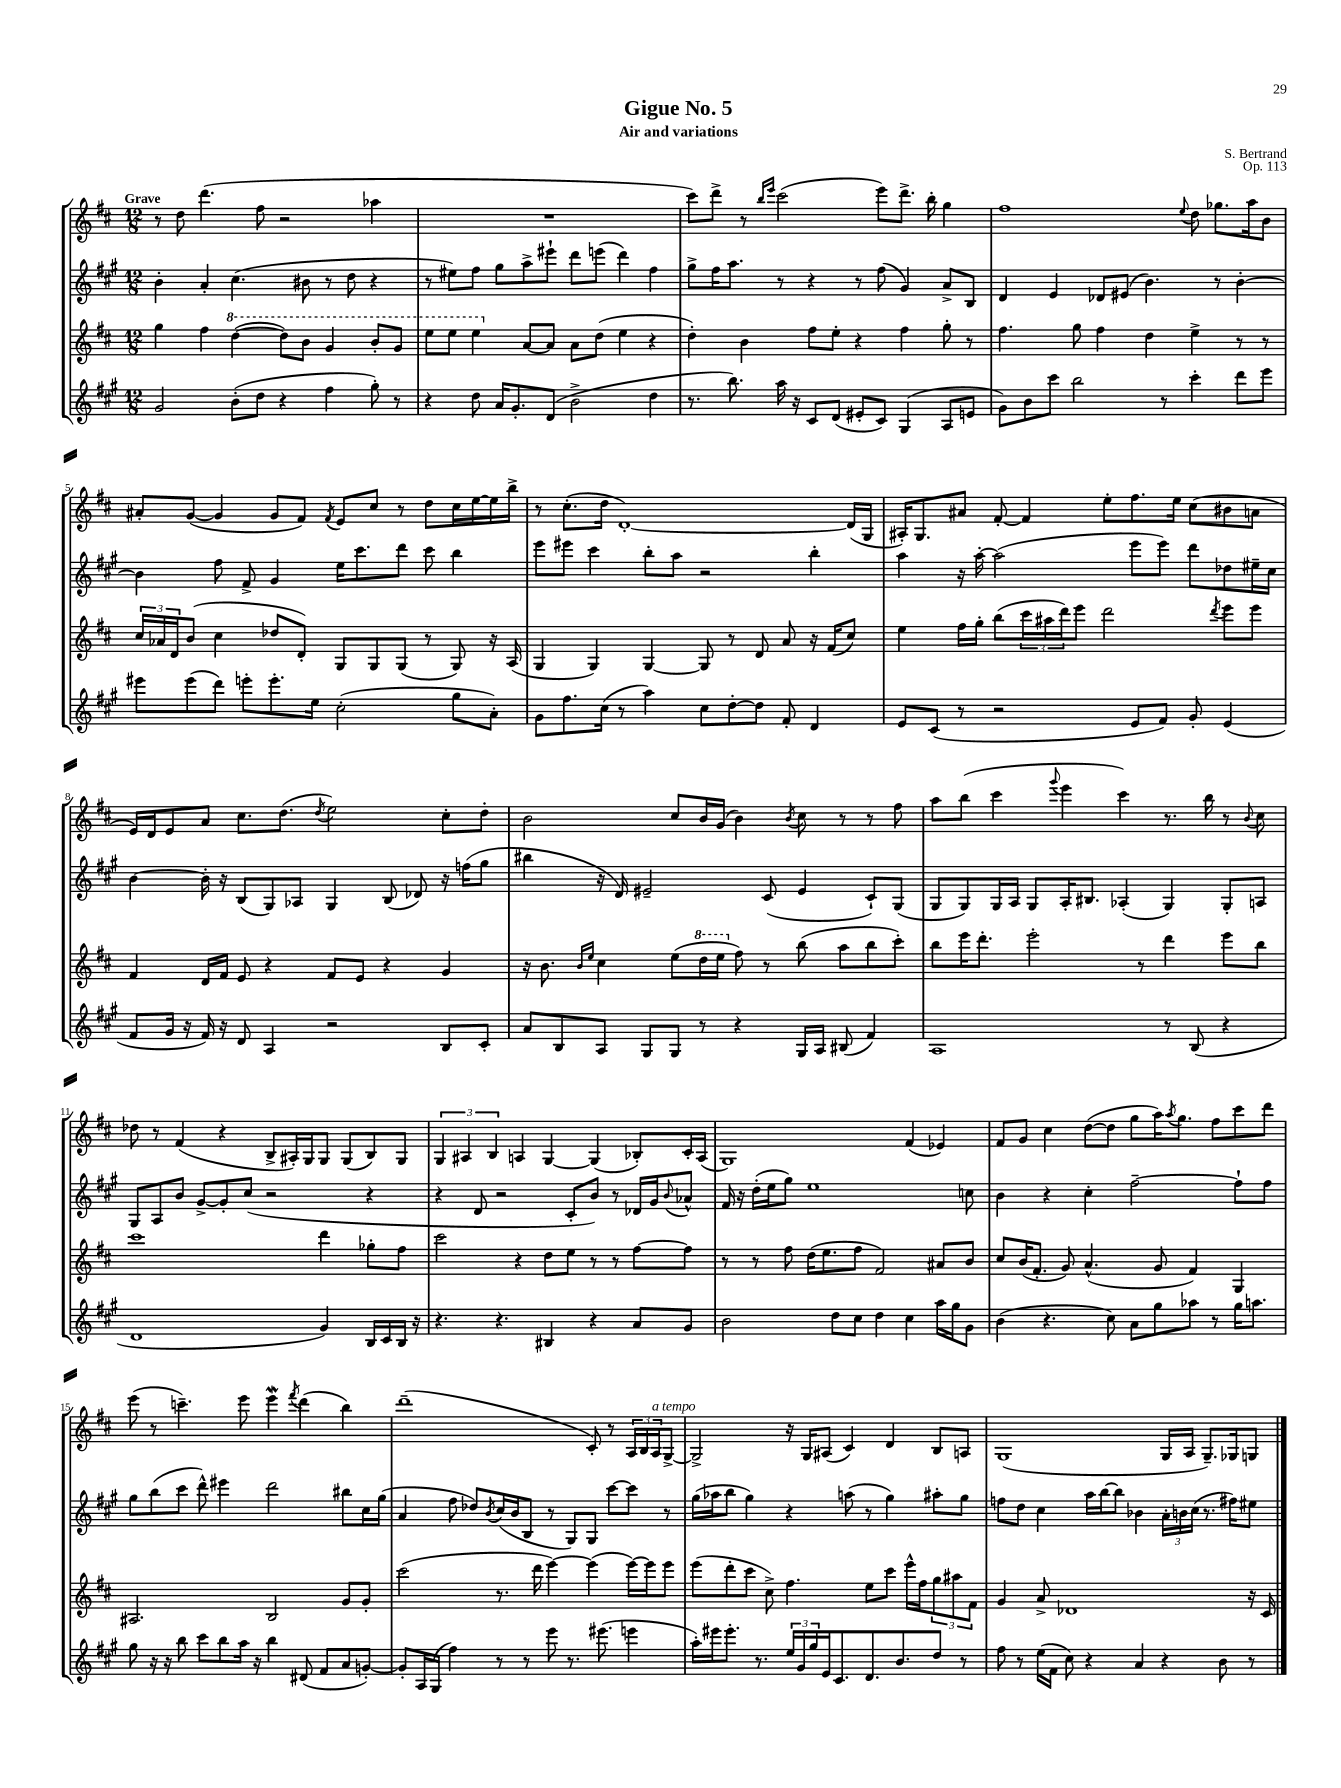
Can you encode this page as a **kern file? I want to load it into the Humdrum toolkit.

**kern	**kern	**kern	**kern
*part4	*part3	*part2	*part1
*staff4	*staff3	*staff2	*staff1
*clefG2	*clefG2	*clefG2	*clefG2
*k[f#c#g#]	*k[f#c#]	*k[f#c#g#]	*k[f#c#]
*M12/8	*M12/8	*M12/8	*M12/8
=1	=1	=1	=1
!	!	!	!LO:TX:a:B:t=Grave
2g#/	4gg\	4b'\	8r
.	.	.	8dd\
.	4ff#\	4a'/	(4.ddd\
*	*8va	*	*
(8b'\L	([4ddd\	(4.cc#\	.
8dd\J	.	.	8ff#\
4r	8ddd\L])	.	2r
.	8bb\J	8b#X\	.
4ff#\	4gg/	8r	.
.	.	8dd\	.
8gg#'\)	8bb'/L	4r	4aa-X\
8r	8gg/J	.	.
=2	=2	=2	=2
4r	8eee\L	8r	1.r
.	8eee\J	8ee#X\L)	.
8dd\	4eee\	8ff#\J	.
16a/KL	.	8gg#\L	.
8.g#'/	.	.	.
*	*X8va	*	*
.	[8a/L	8aa^\	.
(8d/J	8a/J]	8eee#X`\J	.
2b^\	8a\L	8ddd\L	.
.	(8dd\J	(8eeen\J	.
.	4ee\	4ddd\)	.
4dd\	4r	4ff#\	.
=3	=3	=3	=3
8.r	4dd'\)	8gg#^\L	8ccc#\L)
.	.	16ff#\K	8ddd^\J
8.bb\)	.	8.aa\J	.
.	4b\	.	8r
.	.	.	16qqbb/LL
.	.	.	16qqeee/JJ
16aa\	.	8r	(2ccc#\
16r	.	.	.
8c#/L	8ff#\L	4r	.
(8d/J	8ee'\J	.	.
8e#X'/L	4r	8r	.
8c#/J)	.	(8ff#\	8eee\L)
(4G#/	4ff#\	4g#/)	8.ddd^\J
.	.	.	16bb'\
8A/L	8gg'\	8a^/L	4gg\
8en/J	8r	8B/J	.
=4	=4	=4	=4
8g#\L)	4.ff#\	4d/	1ff#
8b\	.	.	.
8ccc#\J	.	4e/	.
2bb\	8gg\	.	.
.	4ff#\	8d-X/L	.
.	.	(8e#X/J	.
.	4dd\	4.b\)	.
8r	.	.	.
.	.	.	8qqee/
4ccc#'\	4ee^\	.	8dd\
.	.	8r	8.gg-X\L
8ddd\L	8r	[4b'\	.
.	.	.	16aa\k
8eee\J	8r	.	8b\J
!!LO:LB:g=z
=5	=5	=5	=5
8eee#X\L	24cc#/LL	4b\]	8a#X'/L
.	24a-X/	.	.
.	24d/J	.	.
(8eee#\	(8b/J	.	([8g/J
8ddd\J)	4cc#\	8ff#\	4g/]
8eeen'\L	.	8f#^/	.
8.eee'\	8dd-X/L	4g#/	8g/L
.	8d'/J)	.	8f#/J)
16ee\Jk	.	.	.
.	.	.	8qf#/
(2cc#'\	8G/L	16ee\KL	8e/L
.	.	8.ccc#\	.
.	8G/	.	8cc#/J
.	(8G/J	8ddd\J	8r
.	8r	8ccc#\	8dd\L
8gg#\L	8G/)	4bb\	16cc#\L
.	.	.	[16ee\
8a'\J)	16r	.	16ee\]
.	(16A/	.	16bb^\JJ
=6	=6	=6	=6
8g#\L	4G/	8eee\L	8r
8.ff#\	.	8eee#X\J	(8.cc#'\L
.	4G/)	4ccc#\	.
(16cc#\Jk	.	.	16dd\Jk
8r	.	.	[1d')
4aa\)	[4G/	8bb'\L	.
.	.	8aa\J	.
8cc#\L	8G/]	2r	.
[8dd'\	8r	.	.
8dd\J]	8d/	.	.
8f#'/	8a/	.	.
4d/	16r	4bb'\	.
.	(16f#/KL	.	.
.	8cc#/J)	.	(16d/LL]
.	.	.	16G/JJ
=7	=7	=7	=7
8e/L	4ee\	4aa\	16A#X'/KL)
.	.	.	8.G/
(8c#/J	.	.	.
8r	16ff#\LL	16r	8a#X/J
.	16gg'\JJ	[16aa'\	.
2r	(8bb\L	(2aa\]	[8f#'/
.	24ccc#\L	.	4f#/]
.	24aa#X\	.	.
.	24ddd\J)	.	.
.	8eee\J	.	.
.	2ddd\	.	8ee'\L
8e/L	.	8eee\L	8.ff#\
8f#/J)	.	8eee\J)	.
.	.	.	16ee\Jk
8g#'/	.	8ddd\L	(8cc#\L
.	8qddd/	.	.
(4e/	8eee\L	8dd-X\	8b#X\
.	8eee\J	16ee#X~\L	8an\J
.	.	16cc#\JJ	.
!!LO:LB:g=z
=8	=8	=8	=8
8f#/L	4f#/	[4b\	16e/LL)
.	.	.	16d/J
16g#/Jk	.	.	8e/
16r	.	.	.
16f#/)	16d/LL	16b'\]	8a/J
16r	16f#/JJ	16r	.
8d/	8e/	(8B/L	8.cc#\L
4A/	4r	8G#/)	.
.	.	.	(8.dd\J
.	.	8A-X/J	.
.	.	.	8qdd/
2r	8f#/L	4G#/	2ee\)
.	8e/J	.	.
.	4r	(8B/	.
.	.	8d-X/)	.
8B/L	4g/	16r	8cc#'\L
.	.	(16ffn\KL	.
8c#'/J	.	8gg#\J	8dd'\J
=9	=9	=9	=9
8a/L	16r	4bb#X\	2b\
.	8.b\	.	.
8B/	.	.	.
.	16qqb/LL	.	.
.	16qqee/JJ	.	.
8A/J	4cc#\	16r	.
.	.	16d/)	.
8G#/L	.	2e#X~/	.
8G#/J	(8ee\L	.	8cc#/L
*	*8va	*	*
8r	16ddd\L	.	16b/L
.	16eee\JJ	.	(16g/JJ
*	*X8va	*	*
4r	8ff#\)	.	4b\)
.	8r	(8c#/	.
.	.	.	8qb/
16G#/LL	(8bb\	4e#/	8cc#\
16A/JJ	.	.	.
(8B#X/	8aa\L	.	8r
4f#/)	8bb\	8c#`/L)	8r
.	8ccc#'\J)	(8G#/J	8ff#\
=10	=10	=10	=10
1A	8bb\L	8G#/L	8aa\L
.	16eee\K	8G#/)	(8bb\J
.	8.ddd'\J	.	.
.	.	16G#/L	4ccc#\
.	.	16A/JJ	.
.	2eee'\	8G#/L	.
.	.	.	8qqggg/
.	.	16A'/K	4eee\
.	.	8.B#X/J	.
.	.	(4A-X'/	4ccc#\)
.	8r	.	.
8r	4ddd\	4G#/)	8.r
(8B/	.	.	.
.	.	.	16bb\
4r	8eee\L	8G#'/L	8r
.	.	.	8qqb/
.	8bb\J	8An/J	8cc#\
!!LO:LB:g=z
=11	=11	=11	=11
1d	1ccc#	8G#/L	8dd-X\
.	.	8A/	8r
.	.	8b/J	(4f#/
.	.	[8g#^/L	.
.	.	8g#'/]	4r
.	.	(8cc#/J	.
.	.	2r	8B^/L
.	.	.	16A#X'/L)
.	.	.	16G/J
4g#/)	4ddd\	.	8G/J
.	.	.	(8G/L
16B/LL	8gg-X'\L	4r	8B/)
16c#/	.	.	.
16B/JJ	8ff#\J	.	8G/J
16r	.	.	.
=12	=12	=12	=12
4.r	2ccc#\	4r	6G/
.	.	.	6A#X/
.	.	8d/	.
.	.	.	6B/
4.r	.	2r	.
.	4r	.	4An/
4B#X/	8dd\L	.	[4G/
.	8ee\J	8c#'/L	.
4r	8r	8b/J)	(4G/]
.	8r	8r	.
8a/L	[8ff#\L	16d-X/LL	8B-X'/L)
.	.	16g#/J	.
.	.	8qqb/	.
8g#/J	8ff#\J]	8a-X^^/J	16c#'/L
.	.	.	(16A/JJ
=13	=13	=13	=13
2b\	8r	16f#/	1G)
.	.	16r	.
.	8r	(16dd'\LL	.
.	.	16ee\J	.
.	8ff#\	8gg#\J)	.
.	(16dd\KL	1ee	.
.	8.ee\	.	.
8dd\L	.	.	.
8cc#\J	8ff#\J	.	.
4dd\	2f#/)	.	.
4cc#\	.	.	(4f#/
16aa\LL	8a#X/L	.	4e-X/)
16gg#\J	.	.	.
8g#\J	8b/J	8ccn\	.
=14	=14	=14	=14
(4b\	8cc#/L	4b\	8f#/L
.	(16b/K	.	8g/J
.	8.f#'/J	.	.
4.r	.	4r	4cc#\
.	8g/)	.	.
.	(4.a^^/	4cc#'\	([8dd\L
8cc#\)	.	.	8dd\J]
8a\L	.	[2ff#~\	8gg\L
8gg#\	8g/	.	16aa\K)
.	.	.	8qaa/
.	.	.	8.gg\J
8aa-X\J	4f#/)	.	.
8r	.	.	8ff#\L
16gg#\KL	4G/	8ff#`\L]	8ccc#\
8.aan\J	.	.	.
.	.	8ff#\J	8ddd\J
!!LO:LB:g=z
=15	=15	=15	=15
8gg#\	2.A#X/	8gg#\L	(8eee\
16r	.	(8bb\	8r
16r	.	.	.
8bb\	.	8ccc#\J	4.cccn~\)
8ccc#\L	.	8ddd^^\)	.
8bb\	.	4eee#X\	.
16aa\Jk	.	.	8eee\
16r	.	.	.
4bb\	2B/	2ddd\	4eeeW\
.	.	.	8qfff#/
(8d#X/	.	.	(4ddd\
8f#/L	.	.	.
8a/	8g/L	8bb#X\L	4bb\)
[8gn'/J)	8g'/J	16cc#\L	.
.	.	(16gg#\JJ	.
=16	=16	=16	=16
8g'/L]	(2ccc#\	4a/	(1ddd~
16A/L	.	.	.
(16G#/JJ	.	.	.
4ff#\)	.	8ff#\	.
.	.	8dd-X/L)	.
.	.	8qb/	.
8r	8.r	(16cc#/L	.
.	.	16b/J	.
8r	.	8B/J	.
.	16ddd\	.	.
8eee\	[4eee\)	8r	.
8.r	.	8G#/L)	.
.	(4eee\]	8G#/J	8c#'/)
(8.eee#X\	.	.	.
.	.	[8ccc#\L	8r
4eeen\	[16eee\LL)	8ccc#\J]	24A/LL
.	.	.	24B/
.	16eee\J]	.	.
!	!	!	!LO:TX:a:i:t=a tempo
.	.	.	24A/J
.	8eee\J	8r	[8G^/J
=17	=17	=17	=17
16aa'\LL)	(8eee\L	(16gg#\LL	2G^/]
16eee#X\J	.	16aa-X\J	.
8.eee#'\J	8ddd'\	8bb\J	.
.	8ccc#\J	4gg#\)	.
8.r	.	.	.
.	8cc#^\)	.	.
24ee/LL	4.ff#\	4r	16r
24g#/	.	.	.
.	.	.	16G/KL
24gg#/	.	.	.
16e/J	.	.	(8A#X/J
8.c#/	.	.	.
.	.	(8aan\	4c#/)
8.d/	8ee\L	8r	.
.	8ccc#\J	4gg#\)	4d/
8.b/	.	.	.
.	16eee^^\LL	.	.
.	16ff#\J	.	.
8dd/J	12gg\	8aa#X'\L	8B/L
.	12aa#X\	.	.
8r	.	8gg#\J	8An/J
.	12f#\J	.	.
=18	=18	=18	=18
8ff#\	4g/	8ffn\L	(1G
8r	.	8dd\J	.
(16ee\LL	8a^/	4cc#\	.
16f#\JJ	.	.	.
8cc#\)	1d-X	.	.
4r	.	16aa\LL	.
.	.	[16bb\J	.
.	.	8bb\J]	.
4a/	.	4b-X\	.
4r	.	24a'\LL	16G/LL
.	.	24bn\	.
.	.	.	16A/JJ
.	.	(24cc#\JJ	.
.	.	8.r	8.G~/L)
8b\	.	.	.
.	.	16ff#X\KL)	16G-X/k
8r	16r	8ee#X\J	8Gn/J
.	16c#/	.	.
==	==	==	==
*-	*-	*-	*-
